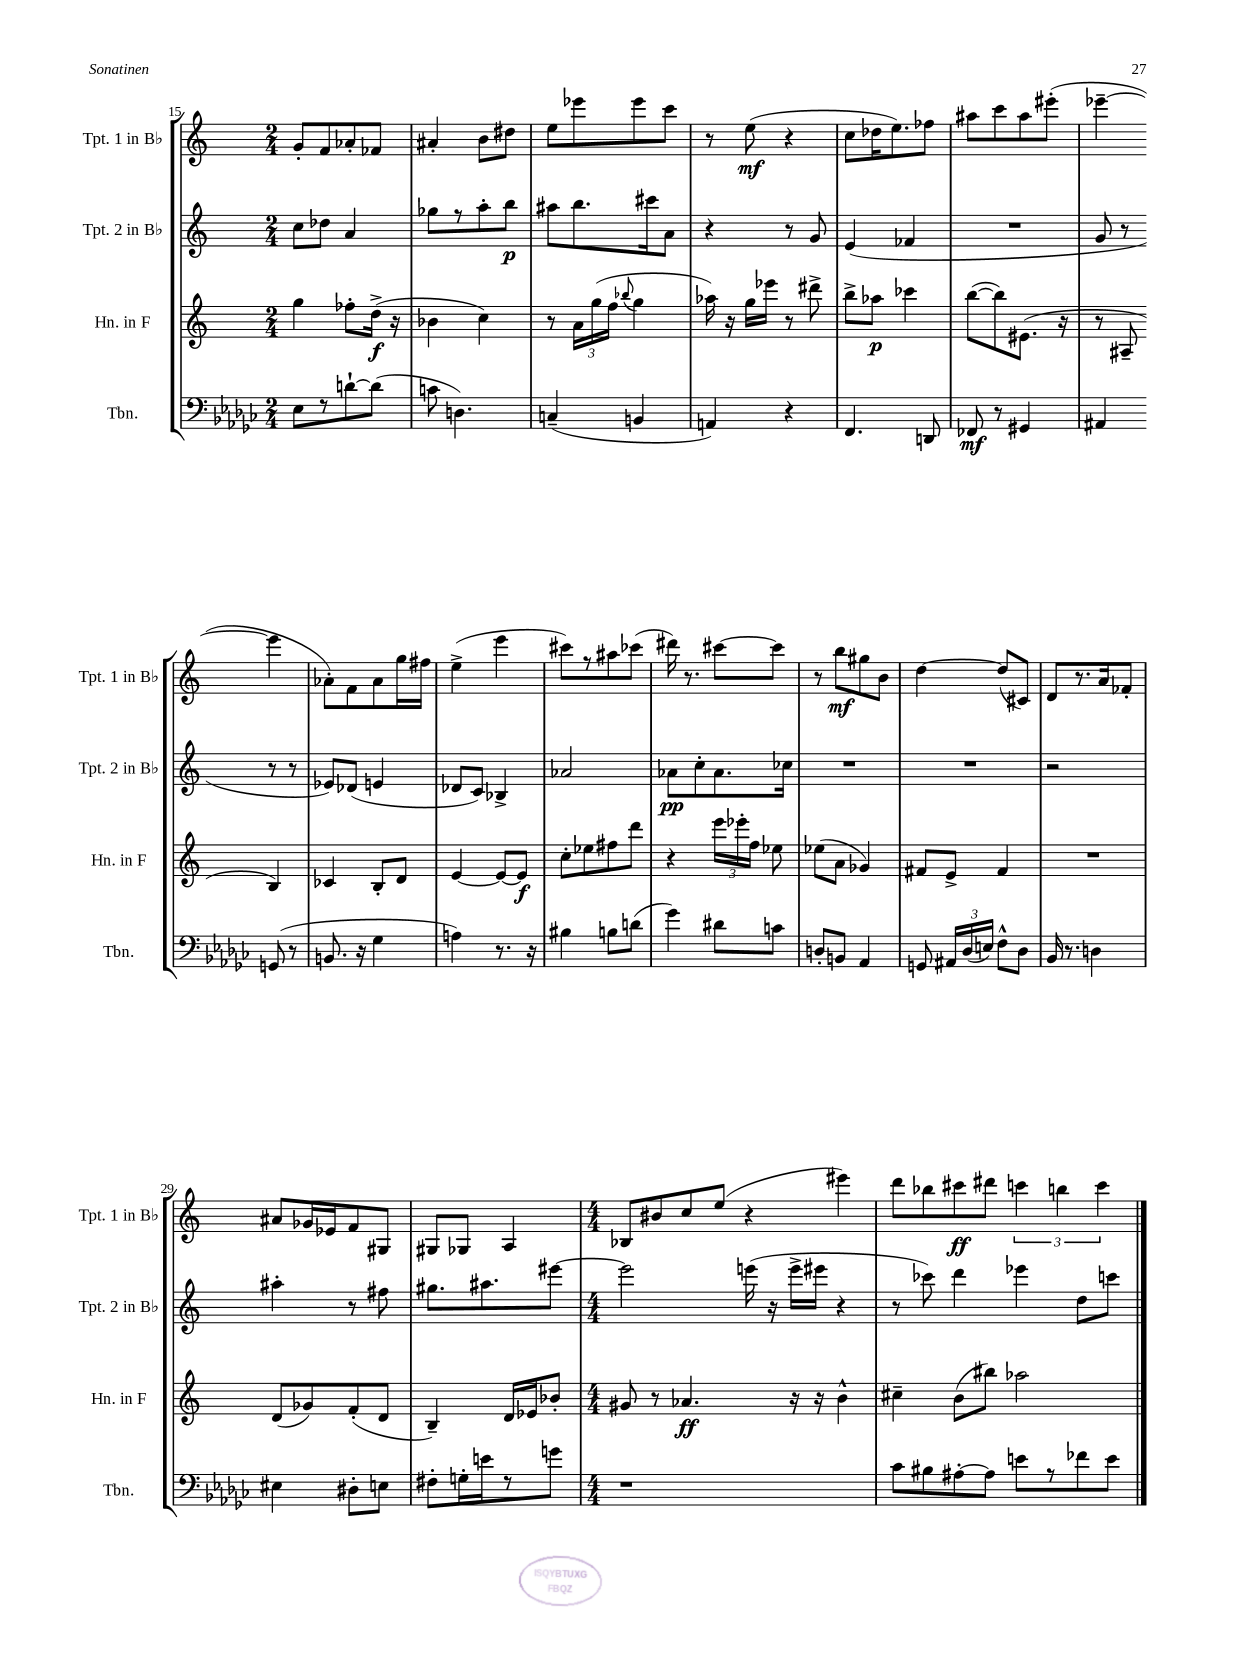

**kern	**kern	**kern	**kern
*staff4	*staff3	*staff2	*staff1
*clefF4	*clefG2	*clefG2	*clefG2
*k[b-e-a-d-g-c-]	*k[]	*k[]	*k[]
*M2/4	*M2/4	*M2/4	*M2/4
8E-	4gg	8cc	8g'
8r	.	8dd-	8f
[8d`	8ff-'	4a	8a-'
(8d]	(16dd^	.	8f-
.	16r	.	.
=	=	=	=
8c	4b-	8gg-	4a#'
4.D)	.	8r	.
.	4cc)	8aa'	8b
.	.	8bb	8dd#
=	=	=	=
(4C~	8r	8aa#	8ee
.	24a	8.bb	8eee-
.	(24gg	.	.
.	24ff	.	.
.	8qqbb-	.	.
4BB	4gg	.	8eee-
.	.	16ccc#	.
.	.	8a	8ccc
=	=	=	=
4AA)	16aa-)	4r	8r
.	16r	.	.
.	16gg	.	(8ee
.	16eee-	.	.
4r	8r	8r	4r
.	8ddd#^	8g	.
=	=	=	=
4.FF	8bb^	(4e	8cc
.	8aa-	.	16dd-
.	.	.	8.ee)
.	4ccc-	4f-	.
8DD	.	.	8ff-
=	=	=	=
8FF-	([8bb	2r	8aa#
8r	8bb])	.	8ccc
4GG#	(8.e#	.	8aa#
.	.	.	(8eee#'
.	16r	.	.
=	=	=	=
4AA#	8r	8g	[4eee-~
.	8A#~	8r	.
(8GG	4B)	8r	4eee-]
8r	.	8r	.
=	=	=	=
8.BB	4c-	8e-)	8a-')
.	.	(8d-	8f
16r	.	.	.
4G-	8B'	4e	8a-
.	8d	.	16gg
.	.	.	16ff#
=	=	=	=
4A)	[4e	8d-	(4ee^
.	.	8c)	.
8.r	8e_	4B-^	4eee
.	8e]	.	.
16r	.	.	.
=	=	=	=
4B#	8cc'	2a-	8ccc#)
.	8ee-	.	8r
8B	8ff#	.	8aa#
(8d	8ddd	.	(8ccc-
=	=	=	=
4g-)	4r	8a-	16ddd#)
.	.	.	8.r
.	.	8cc'	.
8d#	24eee	8.a-	[8ccc#
.	24eee-'	.	.
.	24ff	.	.
8c	8ee-	.	8ccc#]
.	.	16cc-	.
=	=	=	=
8D'	(8ee-	2r	8r
8BB	8a	.	8bb
4AA-	4g-)	.	8gg#
.	.	.	8b
=	=	=	=
8GG	8f#	2r	[4dd
24AA#	8e^	.	.
(24D-	.	.	.
24E)	.	.	.
8F^^	4f#	.	(8dd]
8D-	.	.	8c#)
=	=	=	=
16BB-	2r	2r	8d
8.r	.	.	.
.	.	.	8.r
4D	.	.	.
.	.	.	16a
.	.	.	8f-'
=	=	=	=
4E#	(8d	4aa#'	8a#
.	8g-)	.	16g-
.	.	.	16e-
8D#'	(8f'	8r	8f
8E	8d	8ff#	8G#
=	=	=	=
8F#'	4B~)	8.gg#	8G#
16G'	.	.	8G-
16e	.	8.aa#	.
8r	16d	.	4A
.	16e-	.	.
8g	8b-'	[8eee#	.
=	=	=	=
*M4/4	*M4/4	*M4/4	*M4/4
1r	8g#	2eee#]	8B-
.	8r	.	8b#
.	4.a-	.	8cc
.	.	.	(8ee
.	.	(16eee	4r
.	.	16r	.
.	16r	16eee^	.
.	16r	16eee#	.
.	4b^^	4r	4eee#)
=	=	=	=
8c-	4cc#~	8r	8ddd
8B#	.	8ccc-)	8bb-
[8A#'	(8b	4ddd	8ccc#
8A#]	8bb#)	.	8ddd#
8e	2aa-	4eee-	6ccc
8r	.	.	.
.	.	.	6bb
8f-	.	8dd	.
.	.	.	6ccc
8e	.	8ccc	.
==	==	==	==
*-	*-	*-	*-
